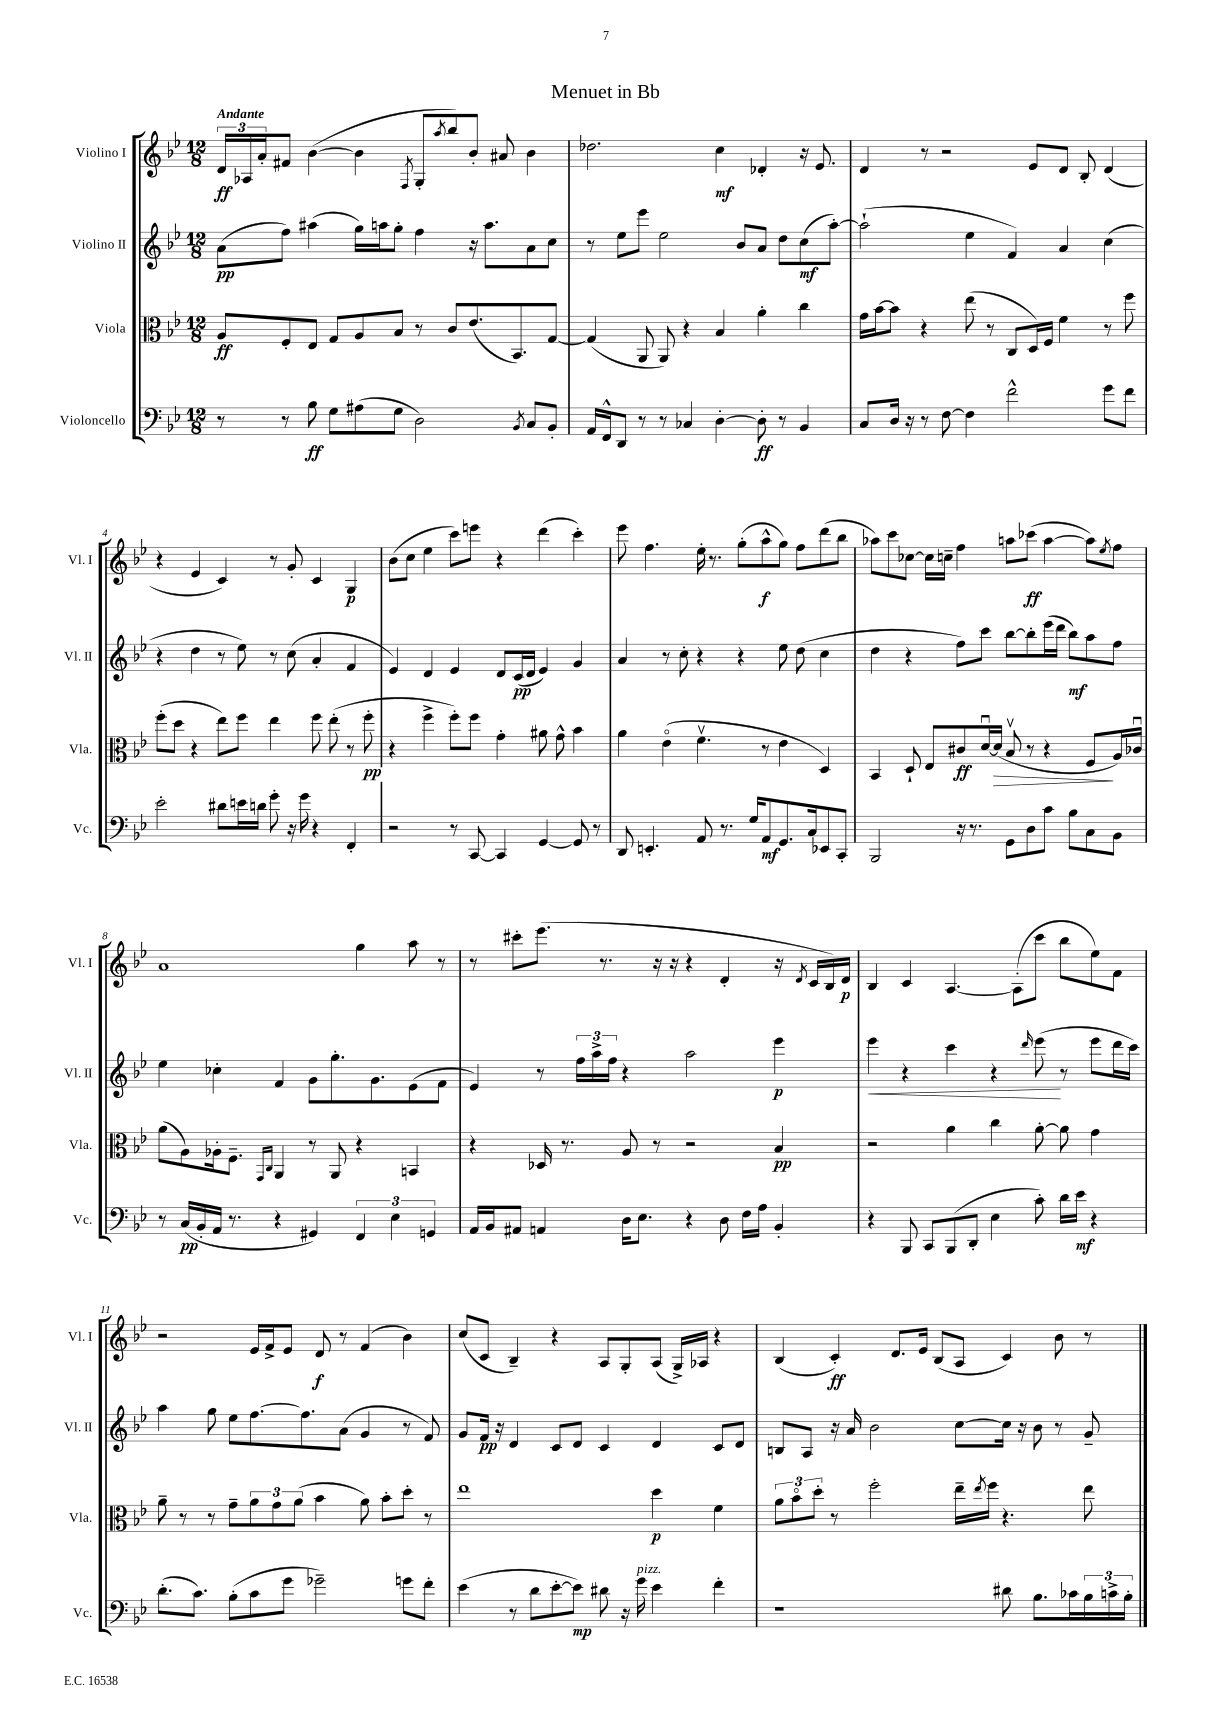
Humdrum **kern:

**kern	**kern	**kern	**kern
*staff4	*staff3	*staff2	*staff1
*clefF4	*clefC3	*clefG2	*clefG2
*k[b-e-]	*k[b-e-]	*k[b-e-]	*k[b-e-]
*M12/8	*M12/8	*M12/8	*M12/8
8r	8A	(8a	24d
.	.	.	24A-
.	.	.	24a'
8r	8F'	8ff)	8f#
8B-	8E-	(4aa#	([4b-
8G	8G	.	.
(8A#	8A	16gg)	4b-]
.	.	16aa	.
8G	8B-	8gg'	.
.	.	.	8qF
2D)	8r	4ff	8G'
.	.	.	8qaa
.	8c	.	8bb-)
.	(8.e-	16r	8b-'
.	.	8.aa	.
.	.	.	8a#
.	8.BB-)	.	.
8qBB-	.	.	.
8C	.	8a	4b-
8BB-'	[8G	8cc	.
=	=	=	=
16AA	(4G]	8r	2.dd-
16FF^^	.	.	.
8DD	.	8ee-	.
8r	8AA	8eee-	.
8r	8AA)	2ee-	.
4C-	4r	.	.
[4D'	4B-	.	4cc
.	.	8b-	.
8D']	4a'	8a	4d-'
8r	.	8dd	.
4BB-	4cc	(8cc	16r
.	.	.	8.e-
.	.	[8aa')	.
=	=	=	=
8C	16g	(2aa`]	4d
.	[16b-	.	.
16D	8b-]	.	.
16r	.	.	.
8r	4r	.	8r
[8F	.	.	2r
4F]	(8ee-	4ee-	.
.	8r	.	.
2f^^	8C	4f)	.
.	16D)	.	8e-
.	16F	.	.
.	4f	4a	8d
.	.	.	8B-'
8g	8r	(4cc	(4d
8f	8ff	.	.
=	=	=	=
2e-'	(8ff'	4r	4r
.	8dd	.	.
.	4r	4dd	4e-
8d#	8ee-)	8r	4c)
16e	8ff	8ee-)	.
16d	.	.	.
8g'	4ee-	8r	8r
16r	.	(8cc	8g'
16g	.	.	.
4r	8ff	4a'	4c
.	(8ee-'	.	.
4FF'	8r	4f	4G
.	8ff'	.	.
=	=	=	=
2r	4r	4e-)	(8b-
.	.	.	8cc
.	4ff^	4d	4ee-
8r	8ff')	4e-	8ccc)
[8CC	8ff	.	8eee
4CC]	4g'	8d	4r
.	.	(16c	.
.	.	16d	.
[4GG	8a#	4e-)	(4ddd
.	8g^^	.	.
8GG]	4b-	4g	4ccc')
8r	.	.	.
=	=	=	=
8DD	4a	4a	8eee-
4.EE'	.	.	4.ff
.	(4e-o	8r	.
.	.	8cc'	.
8AA	4.fv	4r	16ee-'
.	.	.	8.r
8.r	.	.	.
.	.	4r	(8gg'
16G	.	.	.
8AA	8r	.	8aa^^
8.GG	4e-	8ee-	8gg)
.	.	(8dd	8ff
16C	.	.	.
8EE-	4D)	4cc	(8ddd
8CC'	.	.	8bb-
=	=	=	=
2BBB-	4BB-	4dd	8aa-)
.	.	.	8ccc
.	8D`	4r	[8cc-
.	8E-	.	16cc-]
.	.	.	16cc~
16r	8c#	8ff)	4ff
8.r	.	.	.
.	[16du	8ccc	.
.	(16d]	.	.
8GG	8B-v	[8bb-	8aa
8D	8r	8bb-']	(8ccc-
8c	4r	(16eee-	[4aa
.	.	16ddd	.
8B-	.	8bb-)	.
8C	8F	8aa	8aa])
.	.	.	8qee-
8BB-	16A)	8ff	8ff
.	16c-u	.	.
=	=	=	=
8r	(8a	4ee-	1a
(16C	8A)	.	.
16BB-'	.	.	.
16AA	16A-'	4cc-'	.
8.r	8.F~	.	.
.	16qqGG	.	.
.	16qqC	.	.
4r	4AA	4f	.
4GG#)	8r	8g	.
.	8AA	8.gg'	.
6FF	4r	.	4gg
.	.	8.g	.
6E-	.	.	.
.	4BB	(8e-	8aa
6GG	.	.	.
.	.	8f	8r
=	=	=	=
16AA	4r	4e-)	8r
16BB-	.	.	.
8AA#	.	.	8ccc#'
4AA	16D-	8r	(8.eee-
.	8.r	.	.
.	.	24ff	.
.	.	24aa^	.
.	.	.	8.r
.	.	24ff	.
16D	8A	4r	.
8.E-	.	.	.
.	8r	.	16r
.	.	.	16r
4r	2r	2aa	4r
8D	.	.	4d'
16F	.	.	.
16A	.	.	.
4BB-'	4B-	4eee-	16r
.	.	.	8qd
.	.	.	16c
.	.	.	16B-)
.	.	.	16d
=	=	=	=
4r	2r	4eee-	4B-
8BBB-	.	4r	4c
8CC	.	.	.
(8BBB-	4a	4ccc	[4.A
8DD'	.	.	.
4E-	4cc	4r	.
.	.	.	(8A']
.	.	16qqddd	.
8c')	[8a'	(8eee-	8ccc
16d	8a]	8r	8bb-
16e-	.	.	.
4r	4g	8eee-	8ee-)
.	.	16ddd	8f
.	.	16ccc)	.
=	=	=	=
(8.d'	8a~	4aa	2r
.	8r	.	.
8.c)	.	.	.
.	8r	8gg	.
(8B-'	8g~	8ee-	.
8c	12a	[8.ff	16e-
.	.	.	16f^
.	12g	.	.
8g	.	.	8e-
.	(12a	.	.
.	.	8.ff]	.
2g-~)	4b-	.	8d
.	.	(8a	8r
.	8a)	4g	(4f
.	8b-'	.	.
8g	8dd'	8r	4b-)
8f'	8r	8f)	.
=	=	=	=
(4e-	1ee-	8g	(8cc
.	.	16f	8c
.	.	16r	.
8r	.	4d	4B-~)
8d	.	.	.
[8e-'	.	8c	4r
8e-])	.	8d	.
8d#	.	4c	8A
16r	.	.	8G'
16g	.	.	.
4e-	4dd	4d	(8A
.	.	.	16G^)
.	.	.	16A-
4f'	4f	8c	4r
.	.	8d	.
=	=	=	=
1r	12a	8B	(4B-
.	12b-o	.	.
.	.	8A	.
.	12dd'	.	.
.	8r	16r	4c')
.	.	16a	.
.	2ff'	2b-	.
.	.	.	8.d
.	.	.	16e-
.	.	.	(8B-
.	16ee-~	[8cc	8A
.	8qee-	.	.
.	16ff	.	.
8d#	4.r	16cc]	4c)
.	.	16r	.
8.B-	.	8b-	.
.	.	8r	8b-
16c-	.	.	.
24B-	8ee-	8g~	8r
24c^	.	.	.
24B-'	.	.	.
==	==	==	==
*-	*-	*-	*-
